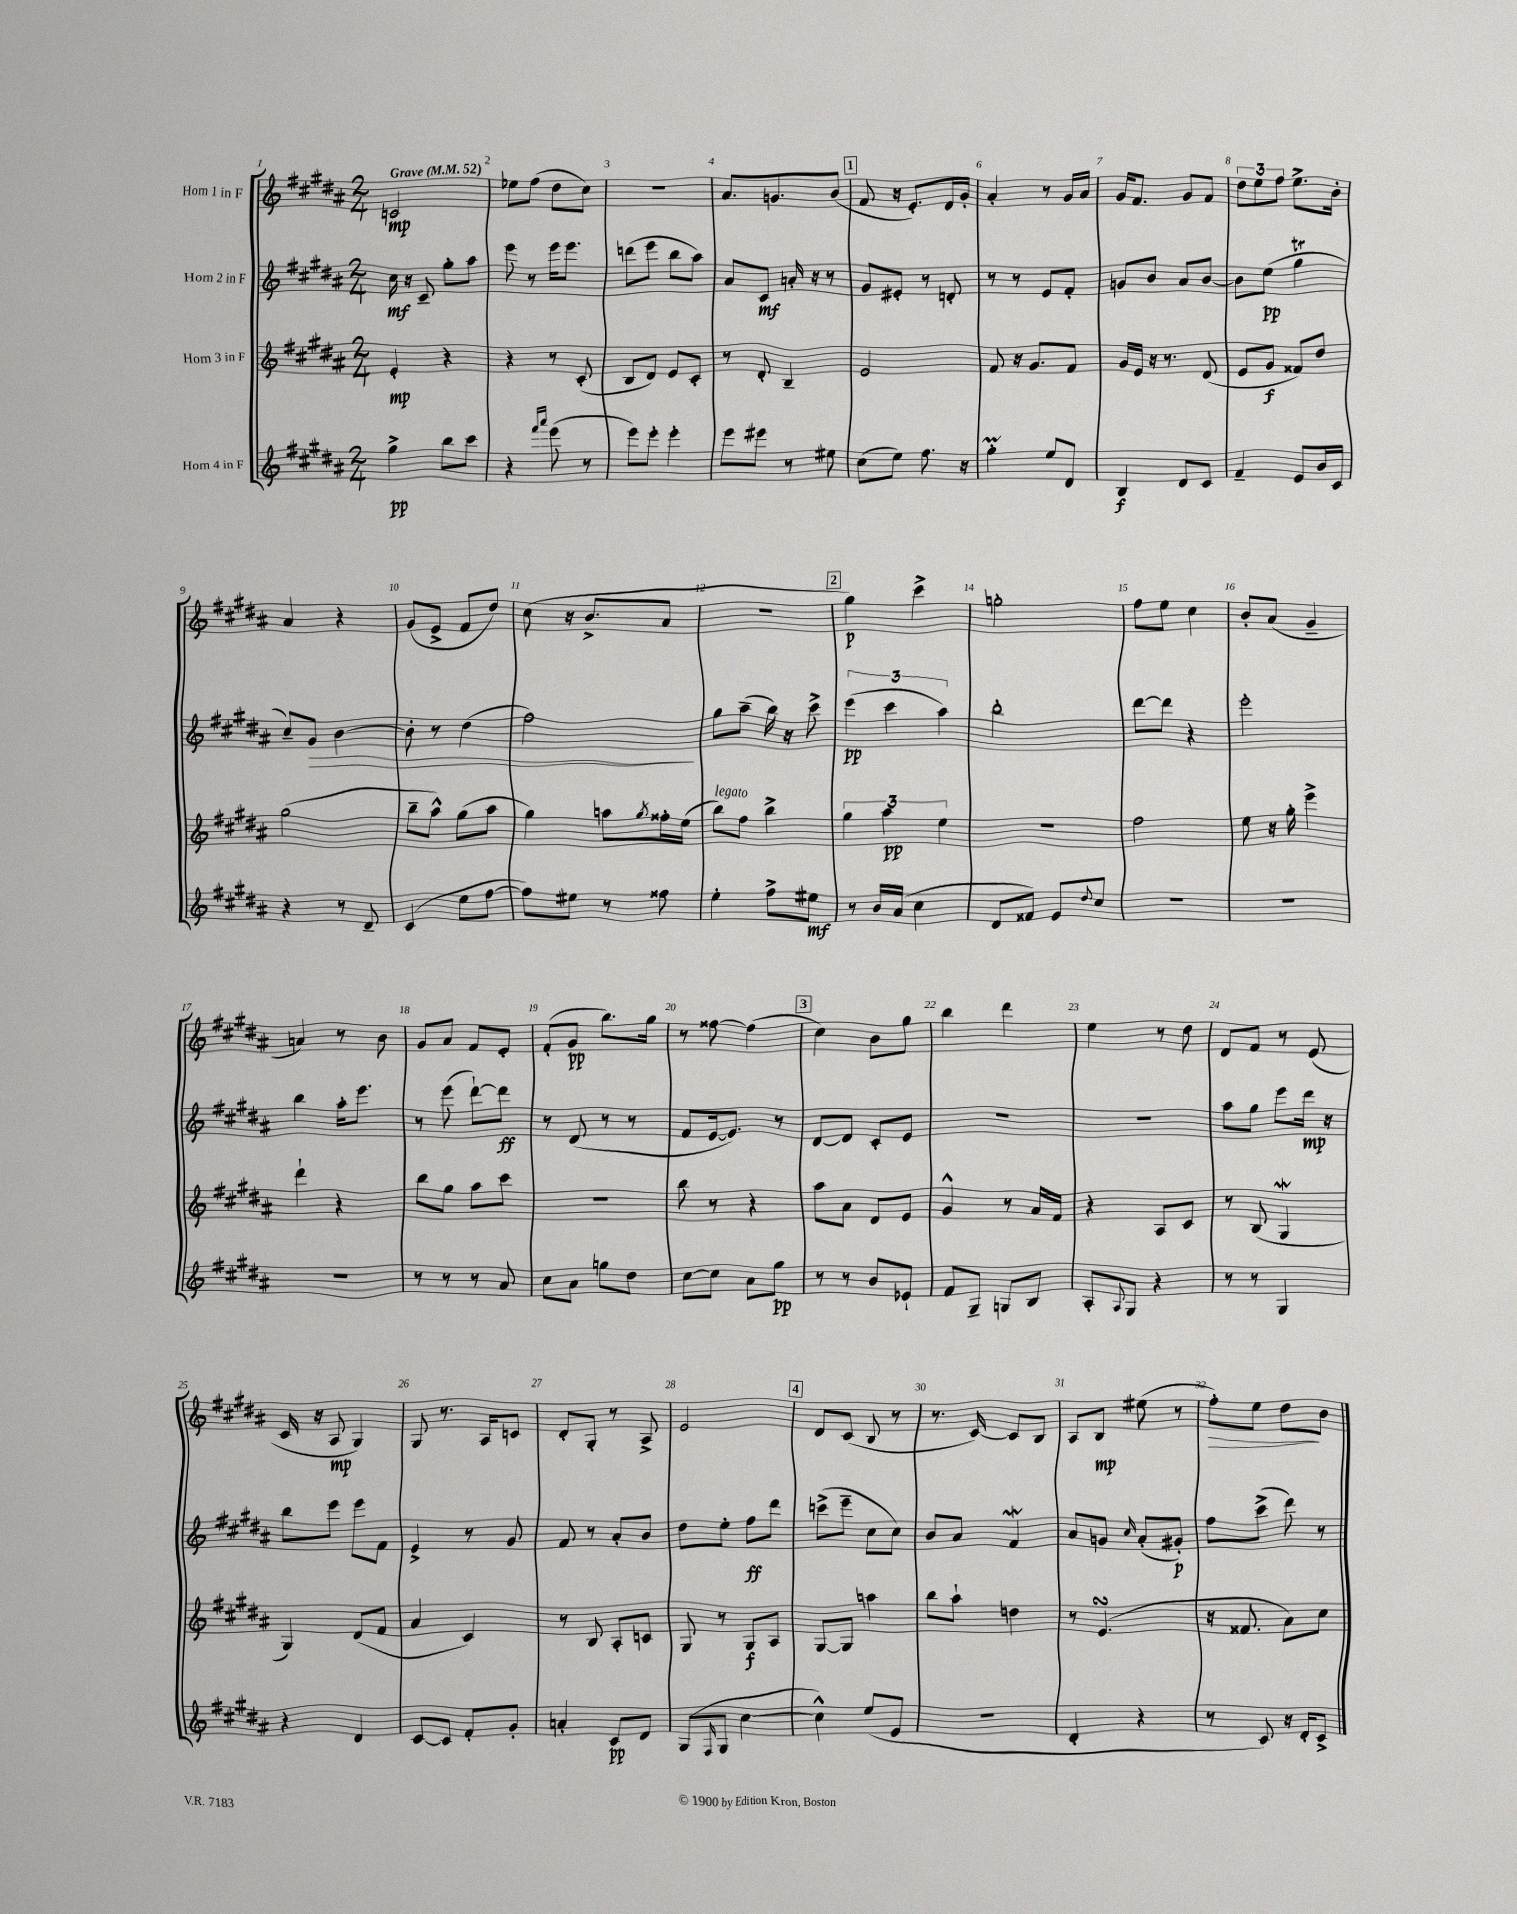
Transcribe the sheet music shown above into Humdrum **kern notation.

**kern	**dynam	**kern	**dynam	**kern	**dynam	**kern	**dynam
*part4	*part4	*part3	*part3	*part2	*part2	*part1	*part1
*staff4	*staff4	*staff3	*staff3	*staff2	*staff2	*staff1	*staff1
*I"Horn 4 in F	*	*I"Horn 3 in F	*	*I"Horn 2 in F	*	*I"Horn 1 in F	*
*clefG2	*	*clefG2	*	*clefG2	*	*clefG2	*
*k[f#c#g#d#a#]	*	*k[f#c#g#d#a#]	*	*k[f#c#g#d#a#]	*	*k[f#c#g#d#a#]	*
*M2/4	*	*M2/4	*	*M2/4	*	*M2/4	*
*MM52	*	*MM52	*	*MM52	*	*MM52	*
=1	=1	=1	=1	=1	=1	=1	=1
!	!	!	!	!	!	!LO:TX:a:B:t=Grave	!
4gg#^\	pp	4e'/	mp	16cc#\	mf	2cn/	mp
.	.	.	.	16r	.	.	.
.	.	.	.	8c#~/	.	.	.
8bb\L	.	4r	.	8gg#'\L	.	.	.
8ccc#\J	.	.	.	8aa#\J	.	.	.
=2	=2	=2	=2	=2	=2	=2	=2
4r	.	4r	.	8eee\	.	8ee-X\L	.
.	.	.	.	8r	.	(8ff#\J	.
16qqfff#/LL	.	.	.	.	.	.	.
16qqaaa#/JJ	.	.	.	.	.	.	.
(8eee\	.	8r	.	16eee\KL	.	8dd#\L	.
.	.	.	.	8.eee\J	.	.	.
8r	.	(8c#'/	.	.	.	8cc#\J)	.
=3	=3	=3	=3	=3	=3	=3	=3
8eee\L)	.	8B/L	.	(8dddn\L	.	2r	.
8eee'\J	.	8d#/J)	.	8eee\J	.	.	.
4eee'\	.	8e/L	.	8bb\L	.	.	.
.	.	8c#'/J	.	8aa#\J)	.	.	.
=4	=4	=4	=4	=4	=4	=4	=4
8eee\L	.	8r	.	8a#/L	.	8.a#/L	.
8eee#X\J	.	8d#'/	.	8c#/J	mf	.	.
.	.	.	.	.	.	8.gn/	.
8r	.	4B~/	.	16an'/	.	.	.
.	.	.	.	16r	.	.	.
8ee#X\	.	.	.	8r	.	(8b/J	.
!!LO:REH:place=s1:t=1
=5	=5	=5	=5	=5	=5	=5	=5
(8cc#\L	.	2e/	.	8g#/L	.	8f#/	.
8ee\J)	.	.	.	8e#X'/J	.	16r	.
.	.	.	.	.	.	8.e'/L)	.
8.ff#\	.	.	.	8r	.	.	.
.	.	.	.	8dn'/	.	16d#/L	.
16r	.	.	.	.	.	16g#'/JJ	.
=6	=6	=6	=6	=6	=6	=6	=6
4gg#M'\	.	8f#/	.	8r	.	4a#'/	.
.	.	16r	.	8r	.	.	.
.	.	8.g#/L	.	.	.	.	.
8ee/L	.	.	.	8e/L	.	8r	.
8d#/J	.	8f#/J	.	8f#'/J	.	16g#/LL	.
.	.	.	.	.	.	16a#/JJ	.
=7	=7	=7	=7	=7	=7	=7	=7
4B/	f	16g#/LL	.	8gn/L	.	16g#/KL	.
.	.	16e/JJ	.	.	.	8.f#/J	.
.	.	16r	.	8b/J	.	.	.
.	.	8.r	.	.	.	.	.
8d#/L	.	.	.	8a#/L	.	8g#/L	.
8c#/J	.	(8d#/	.	[8b/J	.	8f#/J	.
=8	=8	=8	=8	=8	=8	=8	=8
4f#~/	.	8e/L	.	8b\L]	.	12dd#\L	.
.	.	.	.	.	.	12ee\	.
.	.	8g#/J	f	(8ee\J	pp	.	.
.	.	.	.	.	.	12ff#\J	.
8e/L	.	8f##X/L)	.	4gg#T\	.	8.ee^\L	.
16b/L	.	8dd#/J	.	.	.	.	.
16c#/JJ	.	.	.	.	.	16b'\Jk	.
!!LO:LB:g=z
=9	=9	=9	=9	=9	=9	=9	=9
4r	.	(2gg#\	.	8cc#~/L)	.	4a#/	.
!	!	!	!	!	!LO:HP:b	!	!
.	.	.	.	8g#/J	>	.	.
8r	.	.	.	[4b\	.	4r	.
8d#~/	.	.	.	.	.	.	.
=10	=10	=10	=10	=10	=10	=10	=10
(4c#/	.	8bb~\L	.	8b'\]	.	(8g#/L	.
.	.	8aa#^^\J)	.	8r	.	8e^/J	.
8ee\L	.	(8gg#\L	.	(4dd#\	.	8f#/L	.
[8ff#\J	.	8aa#\J	.	.	.	8dd#/J)	.
=11	=11	=11	=11	=11	=11	=11	=11
8ff#\L])	.	4gg#\)	.	2ff#\)	.	(8cc#\	.
8ee#X\J	.	.	.	.	.	16r	.
.	.	.	.	.	.	8.b^/L	.
8r	.	8aan\L	.	.	.	.	.
.	.	8qgg#/	.	.	.	.	.
8ff##X\	.	16ff##X'\L	.	.	.	8a#/J	.
.	.	(16ee\JJ	.	.	.	.	.
.	.	.	.	.	]	.	.
=12	=12	=12	=12	=12	=12	=12	=12
!	!	!LO:TX:a:i:t=legato	!	!	!	!	!
4ee'\	.	8bb\L)	.	8gg#\L	.	2r	.
.	.	8ff#\J	.	(8aa#~\J	.	.	.
8ff#^\L	.	4bb^\	.	16bb\)	.	.	.
.	.	.	.	16r	.	.	.
8ee#X\J	mf	.	.	8ccc#^\	.	.	.
!!LO:REH:place=s1:t=2
=13	=13	=13	=13	=13	=13	=13	=13
8r	.	6gg#\	.	(6eee\	pp	4gg#\)	p
16b/LL	.	.	.	.	.	.	.
.	.	6aa#\	pp	6ccc#\	.	.	.
(16a#/JJ	.	.	.	.	.	.	.
4cc#\	.	.	.	.	.	4ccc#^\	.
.	.	6ee\	.	6aa#\)	.	.	.
=14	=14	=14	=14	=14	=14	=14	=14
8d#/L	.	2r	.	2bb'\	.	2ggn'\	.
8f##X/J)	.	.	.	.	.	.	.
8e/L	.	.	.	.	.	.	.
8qqdd#/	.	.	.	.	.	.	.
8cc#/J	.	.	.	.	.	.	.
=15	=15	=15	=15	=15	=15	=15	=15
2r	.	2ff#\	.	[8ddd#\L	.	8ff#\L	.
.	.	.	.	8ddd#\J]	.	8ee\J	.
.	.	.	.	4r	.	4cc#\	.
=16	=16	=16	=16	=16	=16	=16	=16
2r	.	8ee\	.	2eee'\	.	8b'/L	.
.	.	16r	.	.	.	(8a#/J	.
.	.	16gg#'\	.	.	.	.	.
.	.	4eee^\	.	.	.	4g#~/	.
!!LO:LB:g=z
=17	=17	=17	=17	=17	=17	=17	=17
2r	.	4ddd#`\	.	4bb\	.	4an/)	.
.	.	4r	.	16aa#'\KL	.	8r	.
.	.	.	.	8.eee\J	.	.	.
.	.	.	.	.	.	8b\	.
=18	=18	=18	=18	=18	=18	=18	=18
8r	.	8bb\L	.	8r	.	8g#/L	.
8r	.	8gg#\J	.	(8eee\	.	8a#/J	.
8r	.	8aa#\L	.	[8ddd#`\L)	.	8f#/L	.
8a#/	.	8ccc#\J	.	8ddd#\J]	ff	8e'/J	.
=19	=19	=19	=19	=19	=19	=19	=19
8cc#\L	.	2r	.	8r	.	(8f#'/L	.
8a#\J	.	.	.	(8d#/	.	8g#/J	pp
8ggn\L	.	.	.	8r	.	8.bb\L)	.
8dd#\J	.	.	.	8r	.	.	.
.	.	.	.	.	.	16gg#\Jk	.
=20	=20	=20	=20	=20	=20	=20	=20
[8cc#\L	.	8bb\	.	8f#/L	.	8r	.
8cc#\J]	.	8r	.	[16e/k	.	[8ff##X\	.
.	.	.	.	8.e/J])	.	.	.
8a#\L	.	4r	.	.	.	(4ff##\]	.
8gg#\J	pp	.	.	8r	.	.	.
!!LO:REH:place=s1:t=3
=21	=21	=21	=21	=21	=21	=21	=21
8r	.	8aa#\L	.	[8d#/L	.	4cc#\)	.
8r	.	8a#\J	.	8d#/J]	.	.	.
8b/L	.	8d#/L	.	8c#'/L	.	8b\L	.
8e-X`/J	.	8e/J	.	8e/J	.	8gg#\J	.
=22	=22	=22	=22	=22	=22	=22	=22
8f#/L	.	4g#^^/	.	2r	.	4bb\	.
8G#~/J	.	.	.	.	.	.	.
8Gn/L	.	8r	.	.	.	4ddd#\	.
8B/J	.	16a#/LL	.	.	.	.	.
.	.	16f#/JJ	.	.	.	.	.
=23	=23	=23	=23	=23	=23	=23	=23
8A#'/L	.	4r	.	2r	.	4ee\	.
8qqA#/	.	.	.	.	.	.	.
8G#/J	.	.	.	.	.	.	.
4r	.	8A#/L	.	.	.	8r	.
.	.	8c#/J	.	.	.	8dd#\	.
=24	=24	=24	=24	=24	=24	=24	=24
8r	.	8r	.	8aa#\L	.	8d#/L	.
8r	.	(8B/	.	8gg#\J	.	8f#/J	.
4G#/	.	4G#W/	.	8eee\L	.	8r	.
.	.	.	.	16ddd#\Jk	mp	(8e/	.
.	.	.	.	16r	.	.	.
!!LO:LB:g=z
=25	=25	=25	=25	=25	=25	=25	=25
4r	.	4G#/)	.	8bb\L	.	16c#/	.
.	.	.	.	.	.	16r	.
.	.	.	.	8eee\J	.	8A#/	mp
4d#/	.	(8d#/L	.	8eee\L	.	4G#/)	.
.	.	8f#/J	.	8f#\J	.	.	.
=26	=26	=26	=26	=26	=26	=26	=26
[8c#/L	.	4a#/	.	4e^/	.	8G#/	.
8c#/J]	.	.	.	.	.	8.r	.
8f#'/L	.	4c#/)	.	8r	.	.	.
.	.	.	.	.	.	16A#/KL	.
8g#'/J	.	.	.	8g#/	.	8cn/J	.
=27	=27	=27	=27	=27	=27	=27	=27
4an'/	.	8r	.	8f#/	.	8d#'/L	.
.	.	8B/	.	8r	.	8G#'/J	.
8c#/L	pp	8A#'/L	.	8a#'/L	.	8r	.
8d#/J	.	8cn/J	.	8b/J	.	8A#^/	.
=28	=28	=28	=28	=28	=28	=28	=28
(8G#/L	.	8G#/	.	8dd#\L	.	2e/	.
16qqF#/	.	.	.	.	.	.	.
8G#/J	.	8r	.	8ee'\J	.	.	.
[4cc#\	.	8G#/L	f	8ff#\L	ff	.	.
.	.	8A#/J	.	8ddd#\J	.	.	.
!!LO:REH:place=s1:t=4
=29	=29	=29	=29	=29	=29	=29	=29
4cc#^^\])	.	[8G#/L	.	(8cccn^\L	.	8d#/L	.
.	.	8G#/J]	.	8eee~\J	.	(8c#/J	.
(8ee/L	.	4aan\	.	8cc#\L	.	8B/	.
8e/J	.	.	.	8cc#\J)	.	8r	.
=30	=30	=30	=30	=30	=30	=30	=30
2r	.	8bb\L	.	8b/L	.	8.r	.
.	.	8aa#`\J	.	8a#/J	.	.	.
.	.	.	.	.	.	[16c#/)	.
.	.	4ddn\	.	4f#W/	.	8c#/L]	.
.	.	.	.	.	.	8B/J	.
=31	=31	=31	=31	=31	=31	=31	=31
4d#'/	.	8r	.	8a#/L	.	8A#/L	.
.	.	(4.esSSs/	.	8gn/J	.	8B/J	mp
.	.	.	.	16qqcc#/	.	.	.
4r	.	.	.	(8a#'/L	.	(8ee#X\	.
.	.	.	.	8g#X'/J)	p	8r	.
=32	=32	=32	=32	=32	=32	=32	=32
!	!	!	!	!	!	!	!LO:HP:b
8r	.	16r	.	8ff#\L	.	8ff#'\L)	>
.	.	8.f##X/	.	.	.	.	.
8c#/)	.	.	.	(8ccc#^\J	.	8ee\J	.
16r	.	8a#\L)	.	8ddd#\)	.	8dd#\L	.
16d#'/KL	.	.	.	.	.	.	.
8c#^/J	.	8cc#\J	.	8r	.	8b\J	]
==	==	==	==	==	==	==	==
*-	*-	*-	*-	*-	*-	*-	*-
